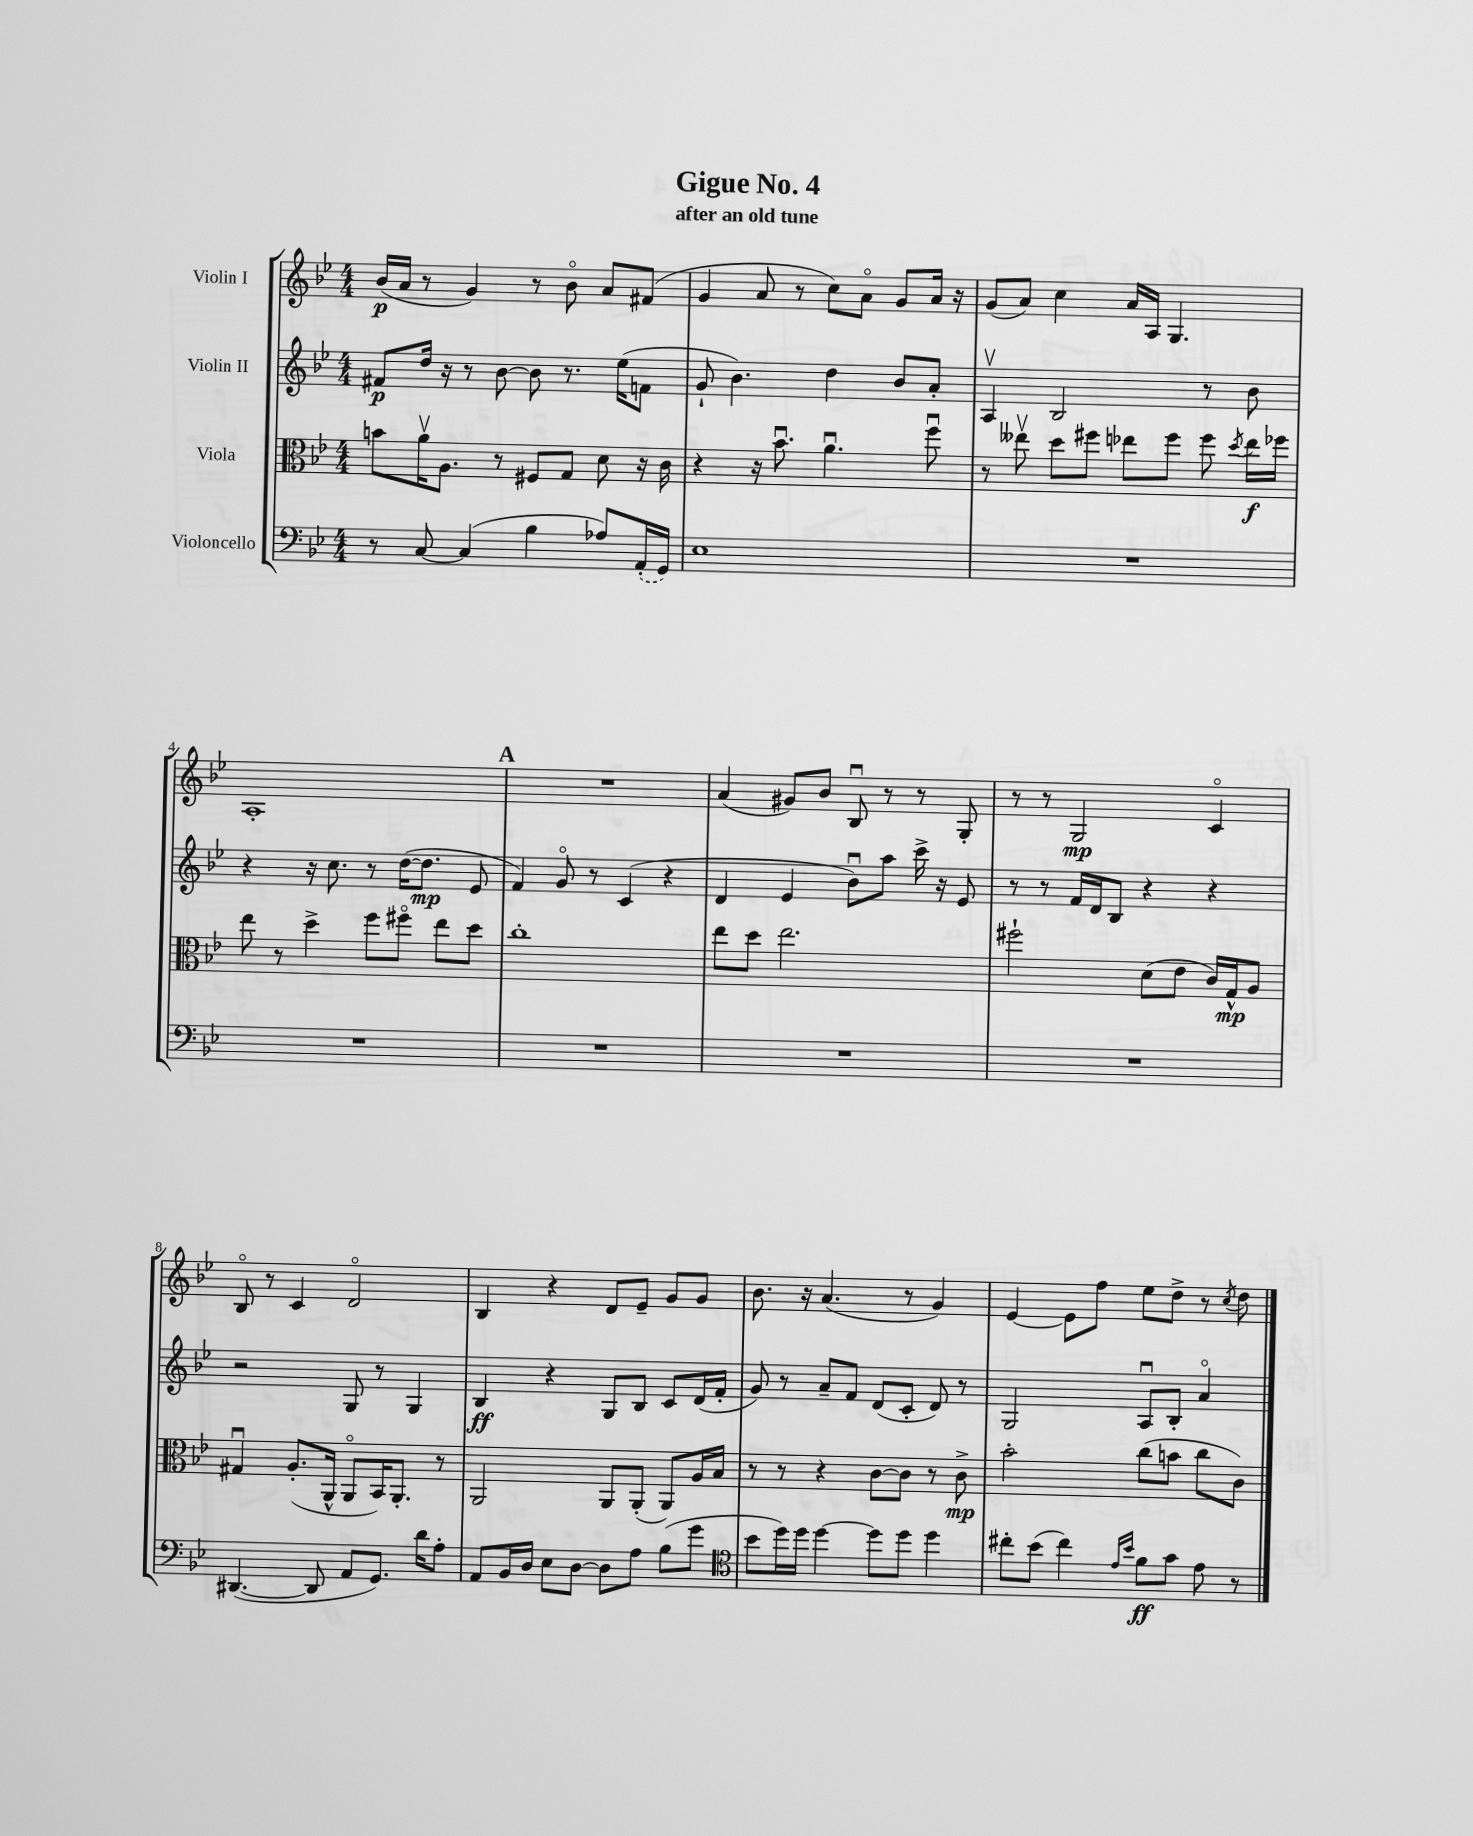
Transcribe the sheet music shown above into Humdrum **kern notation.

**kern	**kern	**kern	**kern
*staff4	*staff3	*staff2	*staff1
*clefF4	*clefC3	*clefG2	*clefG2
*k[b-e-]	*k[b-e-]	*k[b-e-]	*k[b-e-]
*M4/4	*M4/4	*M4/4	*M4/4
8r	8b	8f#	(16b-
.	.	.	16a
[8C	16av	16dd	8r
.	8.A	16r	.
(4C]	.	8r	4g)
.	8r	[8b-	.
4B-	8F#	8b-]	8r
.	8G	8.r	8b-o
8A-)	8d	.	8a
.	.	(16ee-	.
(16AA'	16r	8f	(8f#
16GG)	16c	.	.
=	=	=	=
1E-	4r	8g`	4g
.	.	4.b-)	.
.	16r	.	8a
.	8.b-u	.	.
.	.	.	8r
.	4.au	4dd	8cc)
.	.	.	8ao
.	.	8b-	8g
.	8ffu	8a'	16a
.	.	.	16r
=	=	=	=
1r	8r	4Av	(8g
.	8ee--v	.	8a)
.	8dd	2B-	4cc
.	8ff#	.	.
.	8ee-	.	16a
.	.	.	16A
.	8ff#	.	4.G
.	8ff#	8r	.
.	8qdd	.	.
.	16ee-	8b-	.
.	16ff-	.	.
=	=	=	=
1r	8ee-	4r	1A'
.	8r	.	.
.	4dd^	16r	.
.	.	8.cc	.
.	8ff	8r	.
.	8ff#o	([16dd	.
.	.	8.dd]	.
.	8ee-	.	.
.	8dd	8e-	.
=	=	=	=
1r	1cc'	4f)	1r
.	.	8go	.
.	.	8r	.
.	.	(4c	.
.	.	4r	.
=	=	=	=
1r	8ee-	4d	(4a
.	8dd	.	.
.	2.ee-	4e-	8g#)
.	.	.	8b-
.	.	8b-u)	8B-u
.	.	8aa	8r
.	.	16ccc^	8r
.	.	16r	.
.	.	8e-	8G'
=	=	=	=
1r	2ff#`	8r	8r
.	.	8r	8r
.	.	16f	2G
.	.	16d	.
.	.	8B-	.
.	(8d	4r	.
.	8e-	.	.
.	16c)	4r	4co
.	16G^^	.	.
.	8A	.	.
=	=	=	=
([4.DD#	4G#u	2r	8B-o
.	.	.	8r
.	(8.A'	.	4c
8DD#]	.	.	.
.	16AA^^	.	.
8AA	8AAo	8G	2do
8.GG)	16BB-)	8r	.
.	8.AA'	.	.
.	.	4G	.
16d	.	.	.
8A'	8r	.	.
=	=	=	=
8AA	2AA	4B-	4B-
16BB-	.	.	.
16D	.	.	.
8E-	.	4r	4r
[8D	.	.	.
8D]	8AA	8G	8d
8A	(8AA'	8B-	8e-~
(8B-	8AA)	8c	8g
8g	16A	(16d	8g
.	16B-	16f'	.
=	=	=	=
*clefC4	*	*	*
8b-	8r	8g)	8.b-
16dd)	8r	8r	.
16dd	.	.	16r
[4dd	4r	8a~	(4.a
.	.	8f	.
8dd]	[8c	(8d	.
8dd	8c]	8c'	8r
4dd	8r	8d)	4g)
.	8c^	8r	.
=	=	=	=
8cc#'	2b-'	2G	[4e-
(8b-	.	.	.
4cc#)	.	.	8e-]
.	.	.	8ff
16qqe-	.	.	.
16qqb-	.	.	.
8f	(8cc	8Au	8ee-
8g	8b	8B-'	8dd^
8e-	8cc	4ao	8r
.	.	.	8qcc
8r	8c)	.	8dd
==	==	==	==
*-	*-	*-	*-
